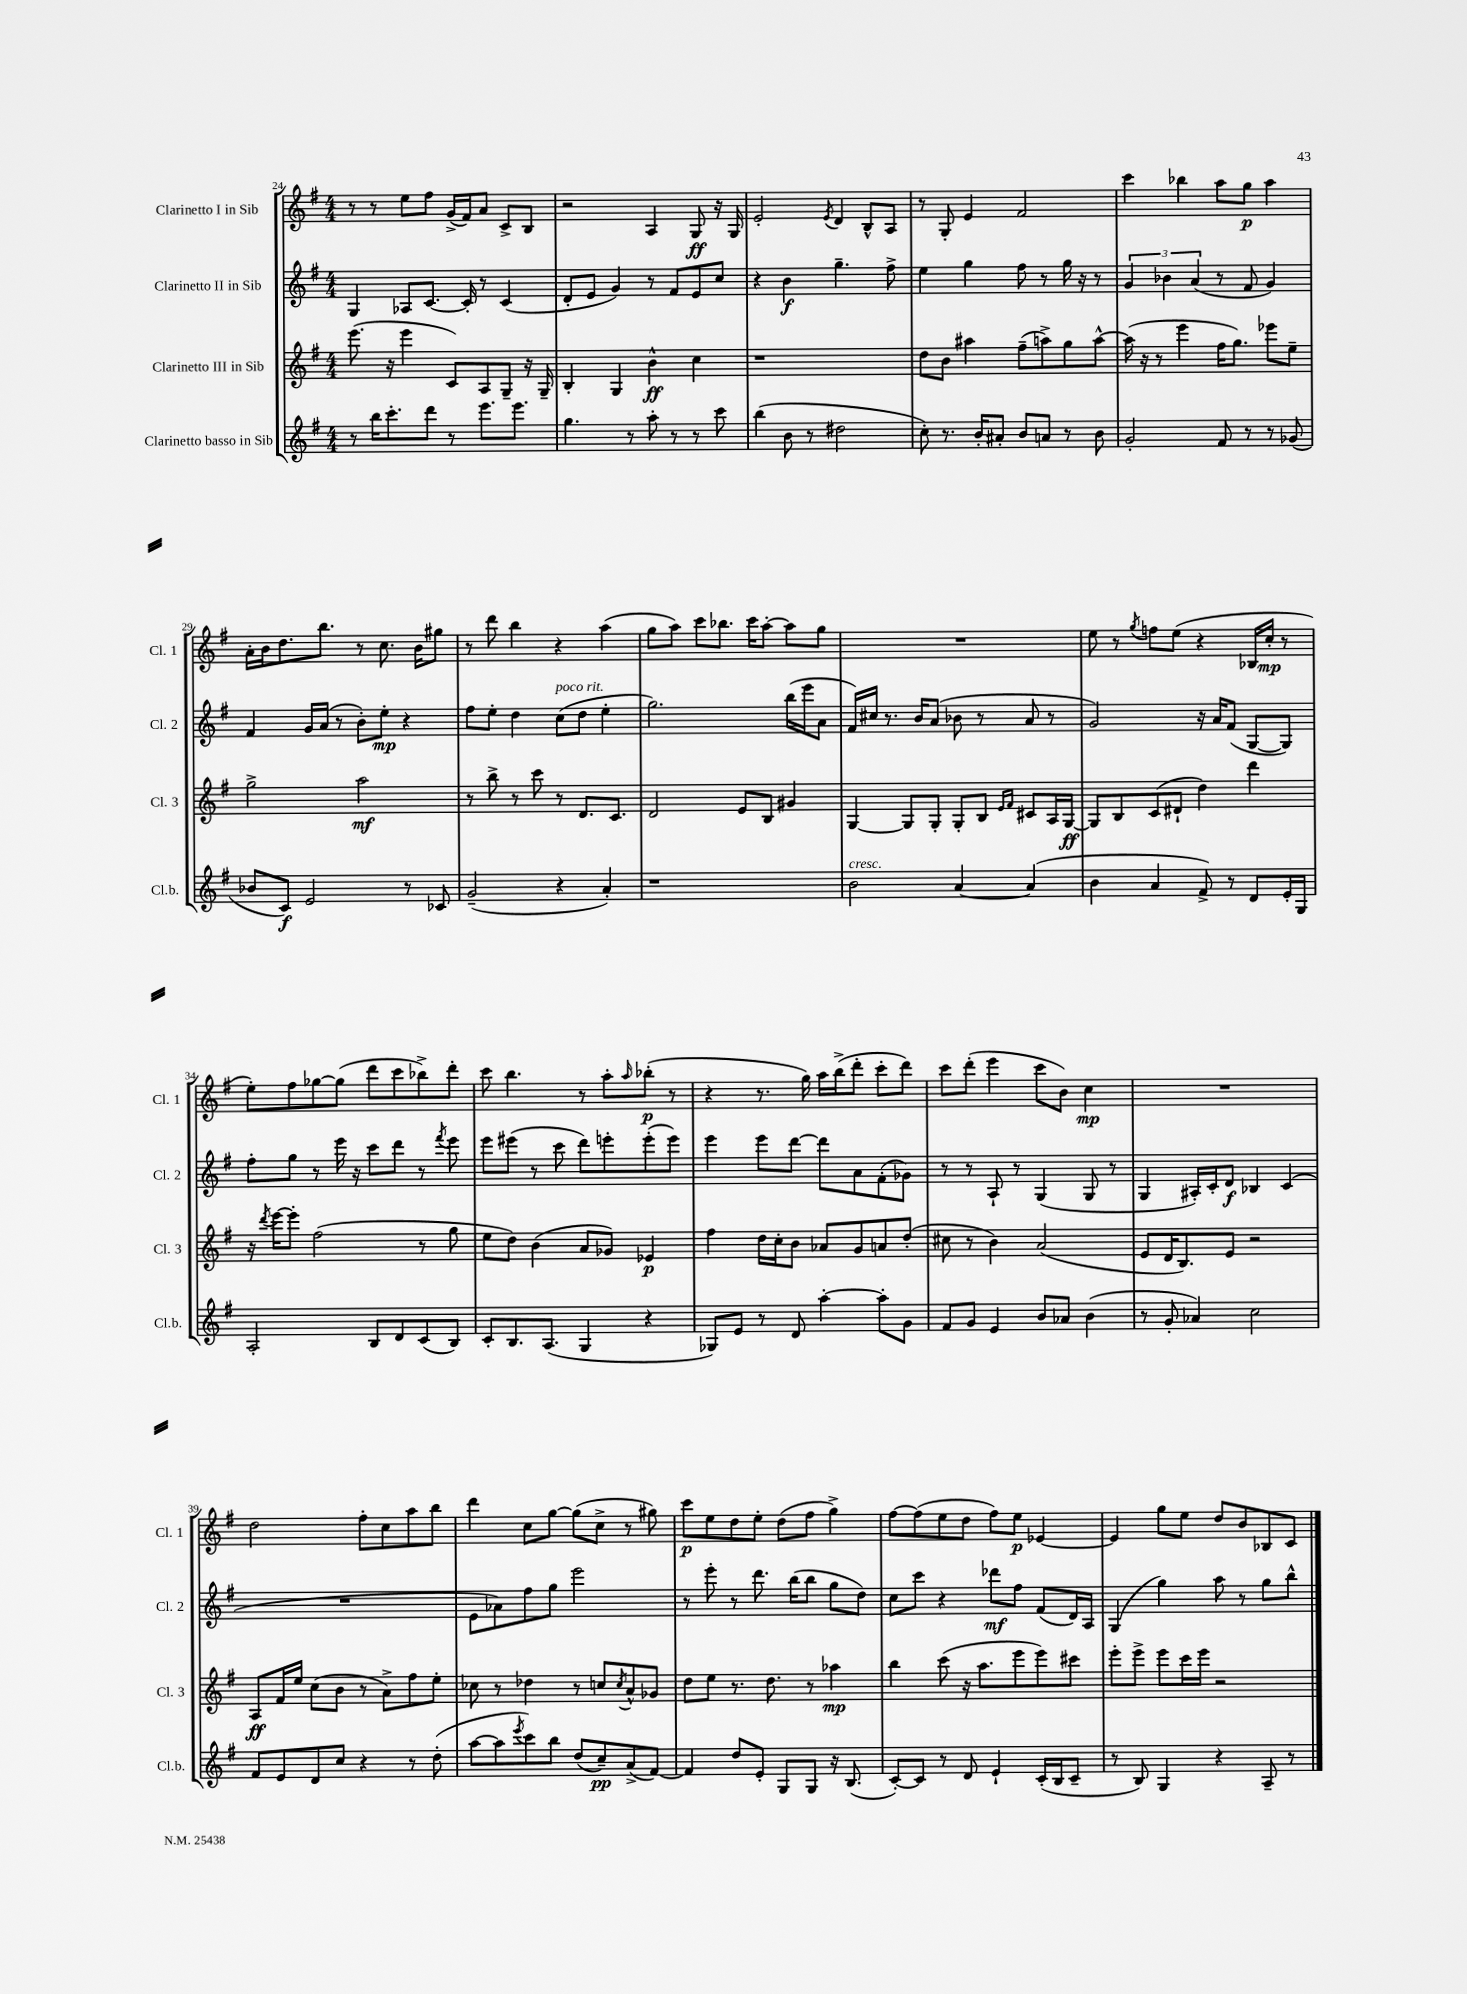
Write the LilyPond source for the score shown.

<<
\new StaffGroup <<
\new Staff = "s0" \with { instrumentName = "Clarinetto I in Sib" shortInstrumentName = "Cl. 1" } {
    \clef treble \key g \major \numericTimeSignature \time 4/4
    r8 r8 e''8 fis''8 g'16->( fis'16) a'8 c'8-> b8 |
    r2 a4 g8\ff r16 g16 |
    e'2-. \acciaccatura { e'8 } d'4 b8-^ a8 |
    r8 g8-. e'4 fis'2 |
    c'''4 bes''4 a''8 g''8\p a''4 |
    a'16-. b'16 d''8. b''8. r8 c''8. b'16 gis''8 |
    r8 d'''8 b''4 r4 a''4( |
    g''8 a''8) c'''8 bes''8. c'''16 a''8~-. a''8 g''8 |
    R1 |
    e''8 r8 \acciaccatura { g''8 } f''8 e''8( r4 bes16 c''16-.\mp r8 |
    e''8-.) fis''8 ges''8~ ges''8( d'''8 c'''8 bes''8->) d'''8-. |
    c'''8 b''4. r8 a''8-. \grace { a''16 } bes''8-.\p( r8 |
    r4 r8. g''16) a''16 b''16->( d'''8-. c'''8-. d'''8) |
    c'''8 d'''8-.( e'''4 c'''8 b'8) c''4\mp |
    R1 |
    d''2 fis''8-. c''8 a''8 b''8 |
    d'''4 c''8 g''8~ g''8( c''8-> r8 gis''8) |
    c'''8\p e''8 d''8 e''8-. d''8( fis''8 g''4->) |
    fis''8~ fis''8( e''8 d''8 fis''8) e''8\p ees'4~ |
    ees'4 g''8 e''8 d''8 b'8 bes8 c'8 \bar "|." |
}
\new Staff = "s1" \with { instrumentName = "Clarinetto II in Sib" shortInstrumentName = "Cl. 2" } {
    \clef treble \key g \major \numericTimeSignature \time 4/4
    g4 aes8 c'8.~ c'16-. r8 c'4( |
    d'8-. e'8 g'4) r8 fis'8 e'8 c''8 |
    r4 b'4\f g''4.-- fis''8-> |
    e''4 g''4 fis''8 r8 g''16 r16 r8 |
    \tuplet 3/2 { g'4 bes'4 a'4( } r8 fis'8 g'4) |
    fis'4 g'16 a'16( r8 b'8-.) e''8-.\mp r4 |
    fis''8 e''8-. d''4 c''8^\markup { \italic "poco rit." }( d''8 e''4-. |
    g''2.) b''16( e'''16 a'8 |
    fis'16) cis''16 r8. b'16 a'8( bes'8 r8 a'8 r8 |
    g'2) r16 a'16 fis'8( g8~ g8) |
    fis''8-. g''8 r8 e'''16 r16 c'''8 d'''8 r8 \acciaccatura { fis'''8 } e'''8 |
    e'''8 eis'''8( r8 c'''8 d'''8) e'''8-. e'''8-.( e'''8) |
    e'''4 e'''8 d'''8~ d'''8 a'8 fis'8-.( ges'8) |
    r8 r8 a8-! r8 g4( g8 r8 |
    g4 ais16-.) c'16-. d'8\f bes4 c'4( |
    R1 |
    e'8 aes'8) fis''8 g''8 e'''2 |
    r8 e'''8-. r8 d'''8. b''16( b''8 g''8 d''8) |
    c''8 c'''8 r4 des'''8\mf fis''8 fis'8( d'16) a16 |
    g4( g''4) a''8 r8 g''8 b''8-^ \bar "|." |
}
\new Staff = "s2" \with { instrumentName = "Clarinetto III in Sib" shortInstrumentName = "Cl. 3" } {
    \clef treble \key g \major \numericTimeSignature \time 4/4
    e'''8.( r16 e'''4 c'8) a8 g8-- r16 g16-- |
    b4-. g4 b'4-^\ff c''4 |
    r1 |
    d''8 b'8 ais''4 fis''8--( a''8->) g''8 a''8~-^ |
    a''16( r16 r8 e'''4 fis''16 g''8.) ees'''8 e''8-- |
    g''2-> a''2\mf |
    r8 b''8-> r8 c'''8 r8 d'8. c'8. |
    d'2 e'8 b8 gis'4 |
    g4~ g8 g8-. g8-. b8 \grace { e'16 fis'16 } cis'8 a16 g16~\ff |
    g8 b8 c'8( dis'8-! d''4) d'''4 |
    r16 \acciaccatura { d'''8 } e'''16~ e'''8-. fis''2( r8 g''8 |
    e''8 d''8) b'4( a'8 ges'8) ees'4\p |
    fis''4 d''16 c''16-. b'8 aes'8 g'8 a'8 d''8-.( |
    cis''8 r8 b'4) a'2( |
    e'8 d'16 b8.) e'8 r2 |
    a8\ff fis'16 e''16 c''8( b'8 r8 a'8->) fis''8 e''8-. |
    ces''8 r8 des''4 r8 c''8 \acciaccatura { c''8 } a'8-^ ges'8 |
    d''8 e''8 r8. d''8. r8 aes''4\mp |
    b''4 c'''8( r16 a''8. e'''8 e'''8) cis'''8 |
    e'''8-. e'''8-> e'''8 c'''16 e'''16 r2 \bar "|." |
}
\new Staff = "s3" \with { instrumentName = "Clarinetto basso in Sib" shortInstrumentName = "Cl.b." } {
    \clef treble \key g \major \numericTimeSignature \time 4/4
    r8 b''16 c'''8.-. d'''8 r8 e'''8. e'''8. |
    g''4. r8 a''8-. r8 r8 c'''8 |
    b''4( b'8 r8 dis''2 |
    c''8-.) r8. b'16-. ais'8-. b'8 a'8 r8 b'8 |
    g'2-. fis'8 r8 r8 ges'8( |
    bes'8 c'8\f) e'2 r8 ces'8 |
    g'2--( r4 a'4-.) |
    r1 |
    b'2^\markup { \italic "cresc." } a'4~ a'4( |
    b'4 a'4 fis'8->) r8 d'8 e'16-. g16 |
    a2-. b8 d'8 c'8( b8) |
    c'8-. b8. a8.( g4 r4 |
    ges8) e'8 r8 d'8 a''4~-. a''8-. g'8 |
    fis'8 g'8 e'4 b'8 aes'8 b'4( |
    r8 g'8-. aes'4) c''2 |
    fis'8 e'8 d'8 c''8 r4 r8 d''8-.( |
    a''8~ a''8 \acciaccatura { e'''8 } c'''8) b''8 d''8( c''8--\pp) a'8->( fis'8~) |
    fis'4 d''8 e'8-. g8 g8 r16 b8.( |
    c'8~-.) c'8 r8 d'8 e'4-! c'16-.( b16 c'8-- |
    r8 b8) g4 r4 a8-- r8 \bar "|." |
}
>>
>>
\layout { \context { \Score currentBarNumber = #24 } }
